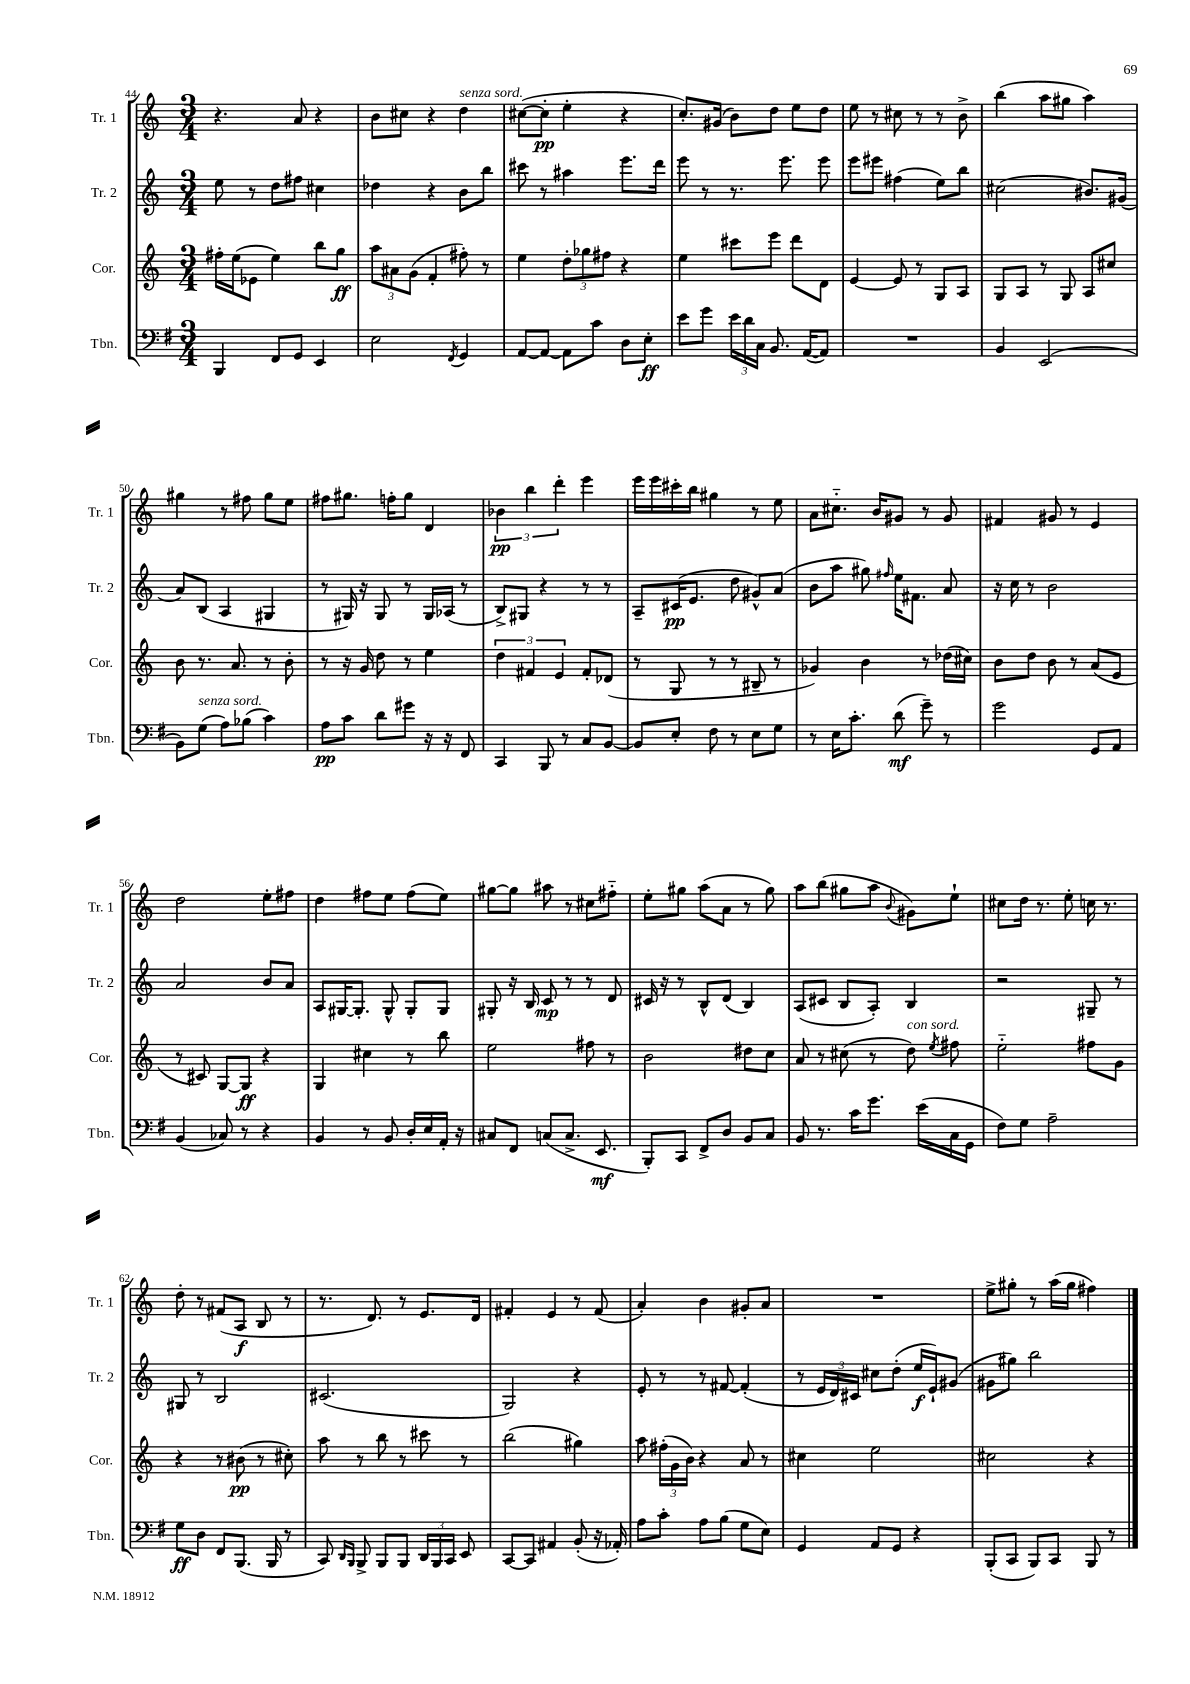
<<
\new StaffGroup <<
\new Staff = "s0" \with { instrumentName = "Tr. 1" shortInstrumentName = "Tr. 1" } {
    \clef treble \key c \major \numericTimeSignature \time 3/4
    \autoBeamOff r4. a'8 r4 |
    b'8[ cis''8] r4 d''4^\markup { \italic "senza sord." } |
    cis''8[~( cis''8]-.\pp e''4-. r4 |
    c''8.[-.) gis'16]( b'8[) d''8] e''8[ d''8] |
    e''8 r8 cis''8 r8 r8 b'8-> |
    b''4( a''8[ gis''8] a''4) |
    gis''4 r8 fis''8 gis''8[ e''8] |
    fis''8[ gis''8.] f''16[-. gis''8] d'4 |
    \tuplet 3/2 { bes'4\pp b''4 d'''4-. } e'''4 |
    e'''16[ e'''16 cis'''16-. b''16] gis''4 r8 e''8 |
    a'8[ cis''8.]-_ b'16[ gis'8] r8 gis'8 |
    fis'4 gis'8 r8 e'4 |
    d''2 e''8[-. fis''8] |
    d''4 fis''8[ e''8] fis''8[( e''8]) |
    gis''8[~ gis''8] ais''8 r8 cis''8[ fis''8]-_ |
    e''8[-. gis''8] a''8[( a'8] r8 gis''8) |
    a''8[ b''8]( gis''8[ a''8] \appoggiatura { b'8 } gis'8[) e''8]-! |
    cis''8[ d''16] r8. e''8-. c''16 r8. |
    d''8-. r8 fis'8[( a8]\f b8 r8 |
    r8. d'8.) r8 e'8.[ d'16] |
    fis'4-. e'4 r8 fis'8( |
    a'4-.) b'4 gis'8[-. a'8] |
    R2. |
    e''8[-> gis''8]-. r8 a''16[( gis''16] fis''4) \bar "|." |
}
\new Staff = "s1" \with { instrumentName = "Tr. 2" shortInstrumentName = "Tr. 2" } {
    \clef treble \key c \major \numericTimeSignature \time 3/4
    \autoBeamOff e''8 r8 d''8[ fis''8] cis''4 |
    des''4 r4 b'8[ b''8] |
    cis'''8 r8 ais''4 e'''8.[ d'''16] |
    e'''8 r8 r8. e'''8. e'''8 |
    e'''8[ eis'''8] fis''4( e''8[) b''8] |
    cis''2( bis'8.[) gis'16]( |
    a'8[) b8]( a4 gis4 |
    r8 gis16) r16 gis8 r8 gis16[ aes16]( r8 |
    b8[->) gis8] r4 r8 r8 |
    a8[-- cis'16\pp( e'8.] d''8 gis'8[-^) a'8]( |
    b'8[ a''8] gis''8) \grace { fis''16 } e''16[ fis'8.] a'8 |
    r16 c''16 r8 b'2 |
    a'2 b'8[ a'8] |
    a8[ gis16~ gis8.]-. gis8-^ gis8[-. gis8] |
    gis8-. r16 b16 c'8\mp r8 r8 d'8 |
    cis'16 r16 r8 b8[-^ d'8]( b4) |
    a8[( cis'8] b8[ a8]-.) b4 |
    r2 gis8-- r8 |
    gis8 r8 b2 |
    cis'2.( |
    g2) r4 |
    e'8-. r8 r8 fis'8~ fis'4-.( |
    r8 \tuplet 3/2 { e'16[ d'16) cis'16] } cis''8[ d''8]-.( e''16[\f e'16-!) gis'8]( |
    gis'8[ gis''8]) b''2 \bar "|." |
}
\new Staff = "s2" \with { instrumentName = "Cor." shortInstrumentName = "Cor." } {
    \clef treble \key c \major \numericTimeSignature \time 3/4
    \autoBeamOff fis''16[-. e''16( ees'8] e''4) b''8[ g''8]\ff |
    \tuplet 3/2 { a''8[ ais'8 g'8]( } f'4-. fis''8-.) r8 |
    e''4 \tuplet 3/2 { d''8[-. ges''8 fis''8] } r4 |
    e''4 cis'''8[ e'''8] d'''8[ d'8] |
    e'4~ e'8 r8 g8[ a8] |
    g8[ a8] r8 g8 a8[ cis''8] |
    b'8 r8. a'8. r8 b'8-. |
    r8 r16 g'16 d''8 r8 e''4 |
    \tuplet 3/2 { d''4 fis'4 e'4 } fis'8[-. des'8]( |
    r8 g8 r8 r8 bis8-- r8 |
    ges'4) b'4 r8 des''16[( cis''16]) |
    b'8[ d''8] b'8 r8 a'8[( e'8] |
    r8 cis'8) g8[~ g8]\ff r4 |
    g4 cis''4 r8 b''8 |
    e''2 fis''8 r8 |
    b'2 dis''8[ c''8] |
    a'8 r8 cis''8( r8 d''8^\markup { \italic "con sord." }) \acciaccatura { e''8 } fis''8 |
    e''2-_ fis''8[ g'8] |
    r4 r8 bis'8\pp( r8 cis''8-.) |
    a''8 r8 b''8 r8 cis'''8 r8 |
    b''2( gis''4) |
    a''8 \tuplet 3/2 { fis''16[-.( g'16 b'16]) } r4 a'8 r8 |
    cis''4 e''2 |
    cis''2 r4 \bar "|." |
}
\new Staff = "s3" \with { instrumentName = "Tbn." shortInstrumentName = "Tbn." } {
    \clef bass \key g \major \numericTimeSignature \time 3/4
    \autoBeamOff b,,4 fis,8[ g,8] e,4 |
    e2 \acciaccatura { fis,8 } g,4 |
    a,8[~ a,8]~ a,8[ c'8] d8[ e8]-.\ff |
    e'8[ g'8] \tuplet 3/2 { e'16[ d'16 c16] } b,8. a,16[~( a,8]) |
    R2. |
    b,4 e,2( |
    b,8[) g8]^\markup { \italic "senza sord." }( a8[) bes8]( c'4) |
    a8[\pp c'8] d'8[ gis'8] r16 r16 fis,8 |
    c,4 b,,8 r8 c8[ b,8]~ |
    b,8[ e8]-. fis8 r8 e8[ g8] |
    r8 e16[ c'8.]-. d'8\mf( g'8--) r8 |
    g'2 g,8[ a,8] |
    b,4( ces8) r8 r4 |
    b,4 r8 b,8 d16[-. e16 a,16]-. r16 |
    cis8[ fis,8] c8[( c8.]-> e,8.\mf |
    b,,8[-.) c,8] fis,8[-> d8] b,8[ c8] |
    b,8 r8. c'16[ g'8.] e'16[( c16 g,16] |
    fis8[) g8] a2-- |
    g8[\ff d8] fis,8[ b,,8.]( b,,16 r8 |
    c,8) \grace { d,16[ b,,16] } b,,8-> b,,8[ b,,8] \tuplet 3/2 { d,16[ b,,16 c,16] } e,8 |
    c,8[~ c,8] ais,4 b,8-.( r16 aes,16-.) |
    a8[ c'8]-. a8[ b8]( g8[ e8]) |
    g,4 a,8[ g,8] r4 |
    b,,8[-.( c,8] b,,8[) c,8] b,,8 r8 \bar "|." |
}
>>
>>
\layout { \context { \Score currentBarNumber = #44 } }
